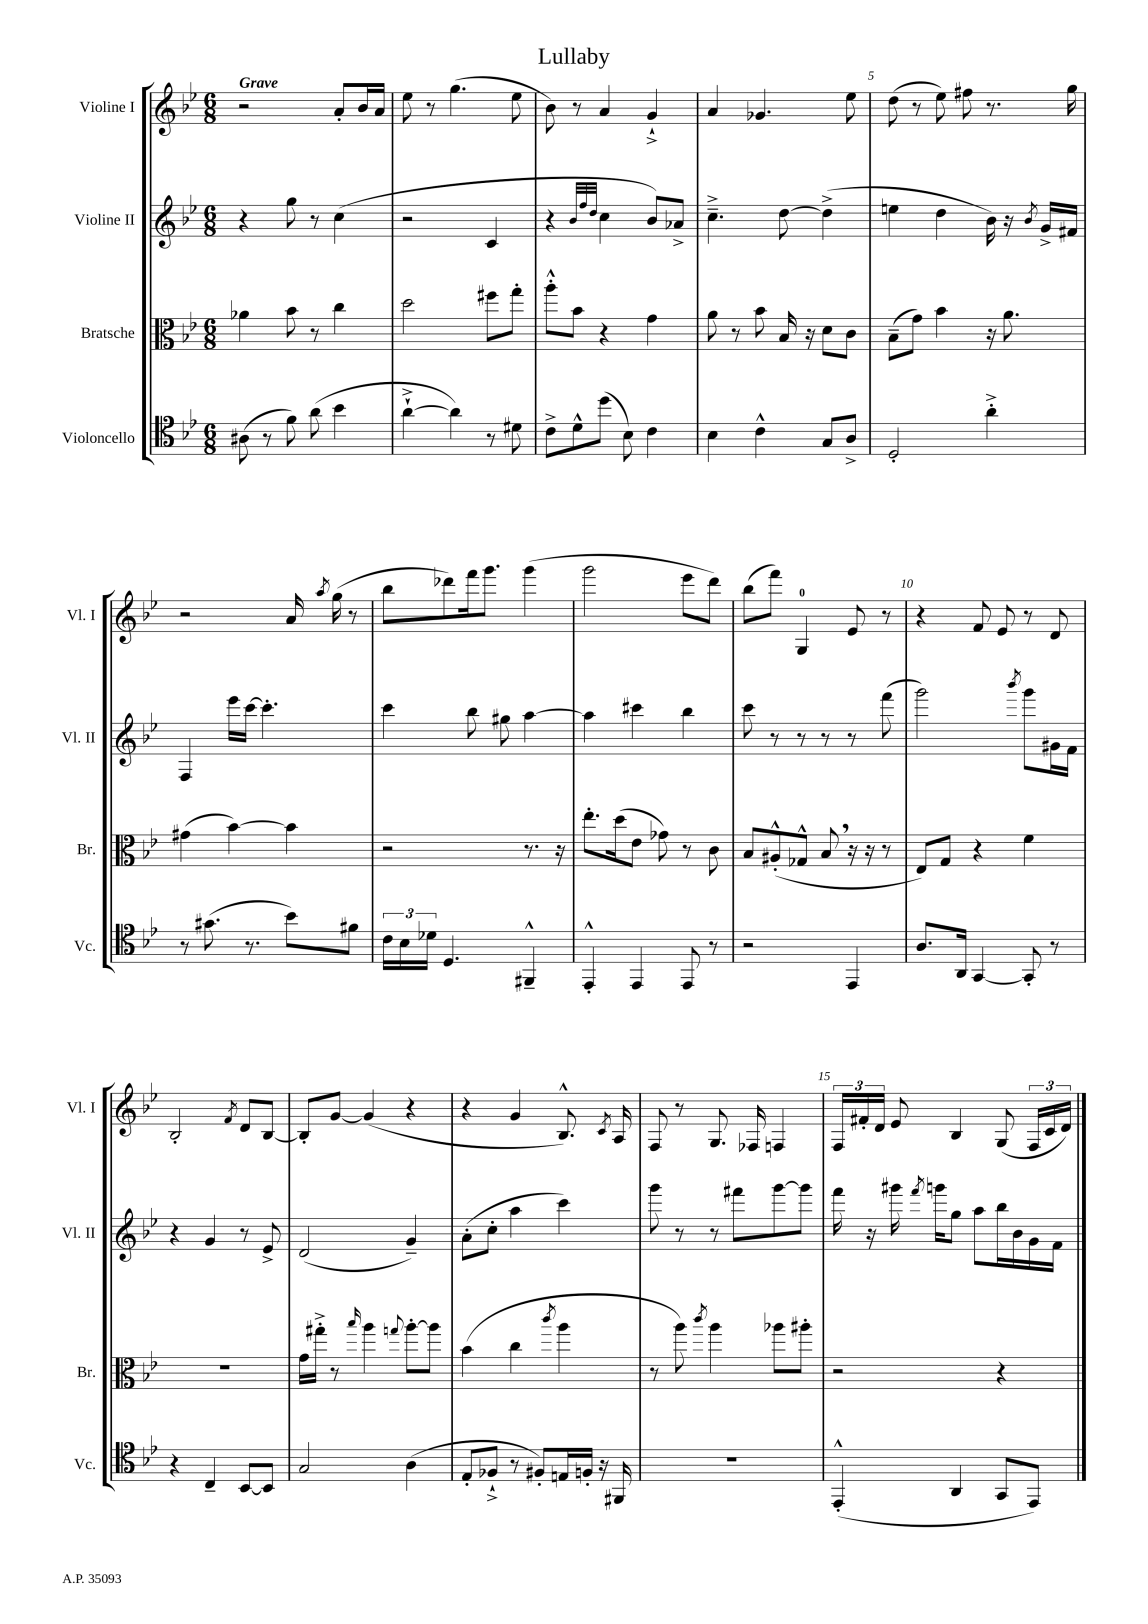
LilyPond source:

\header { title = "Lullaby" }
<<
\new StaffGroup <<
\new Staff = "s0" \with { instrumentName = "Violine I" shortInstrumentName = "Vl. I" } {
    \clef treble \key bes \major \numericTimeSignature \time 6/8 \tempo "Grave"
    \autoBeamOff r2 a'8[-. bes'16 a'16] |
    ees''8 r8 g''4.( ees''8 |
    bes'8) r8 a'4 g'4-!-> |
    a'4 ges'4. ees''8 |
    d''8( r8 ees''8) fis''8 r8. g''16 |
    r2 a'16 \acciaccatura { a''8 } g''16( r8 |
    bes''8[ des'''8) f'''16 g'''8.] g'''4( |
    g'''2 ees'''8[ d'''8]) |
    bes''8[( f'''8]) g4-0 ees'8 r8 |
    r4 f'8 ees'8 r8 d'8 |
    bes2-. \acciaccatura { f'8 } d'8[ bes8]~ |
    bes8[-. g'8]~ g'4( r4 |
    r4 g'4 bes8.-^) \acciaccatura { c'8 } a16 |
    f8 r8 g8. fes16 f4 |
    \tuplet 3/2 { f16[ fis'16-. d'16] } ees'8 bes4 g8( \tuplet 3/2 { f16[ c'16 d'16]) } \bar "|." |
}
\new Staff = "s1" \with { instrumentName = "Violine II" shortInstrumentName = "Vl. II" } {
    \clef treble \key bes \major \numericTimeSignature \time 6/8
    \autoBeamOff r4 g''8 r8 c''4( |
    r2 c'4 |
    r4 \grace { bes'32[ f''32 d''32] } c''4 bes'8[) aes'8]-> |
    c''4.---> d''8~ d''4->( |
    e''4 d''4 bes'16) r16 \acciaccatura { bes'8 } g'16[-> fis'16] |
    f4 ees'''16[ c'''16]~ c'''4.-. |
    c'''4 bes''8 gis''8 a''4~ |
    a''4 cis'''4 bes''4 |
    c'''8 r8 r8 r8 r8 f'''8( |
    g'''2) \acciaccatura { bes'''8 } g'''8[ gis'16 f'16] |
    r4 g'4 r8 ees'8-> |
    d'2( g'4--) |
    a'8[-.( c''8]-. a''4 c'''4) |
    g'''8 r8 r8 fis'''8[ g'''8~ g'''8] |
    f'''16 r16 gis'''16 \acciaccatura { f'''8 } g'''16[ g''8] a''8[ bes''16 bes'16 g'16 f'16] \bar "|." |
}
\new Staff = "s2" \with { instrumentName = "Bratsche" shortInstrumentName = "Br." } {
    \clef alto \key bes \major \numericTimeSignature \time 6/8
    \autoBeamOff aes'4 bes'8 r8 c''4 |
    d''2 fis''8[ g''8]-. |
    a''8[-.-^ bes'8] r4 g'4 |
    a'8 r8 bes'8 bes16 r16 d'8[ c'8] |
    bes8[--( g'8]) bes'4 r16 a'8. |
    gis'4( bes'4~) bes'4 |
    r2 r8. r16 |
    ees''8.[-. d''16( ees'8] ges'8) r8 c'8 |
    bes8[ ais8-.-^( ges8]-^ bes8 \breathe r16 r16 r8 |
    ees8[) g8] r4 f'4 |
    R2. |
    g'16[ gis''16]-.-> r8 \grace { bes''16 } a''4 \appoggiatura { g''8 } a''8[~-. a''8] |
    bes'4( c''4 \acciaccatura { c'''8 } a''4 |
    r8 a''8) \acciaccatura { c'''8 } a''4 aes''8[ ais''8]-. |
    r2 r4 \bar "|." |
}
\new Staff = "s3" \with { instrumentName = "Violoncello" shortInstrumentName = "Vc." } {
    \clef tenor \key bes \major \numericTimeSignature \time 6/8
    \autoBeamOff ais8( r8 f'8) a'8( bes'4 |
    a'4~-!-> a'4) r8 dis'8 |
    c'8[-> d'8-^ d''8]( bes8) c'4 |
    bes4 c'4-^ g8[ a8]-> |
    d2-. a'4-.-> |
    r8 gis'8.( r8. bes'8[) fis'8] |
    \tuplet 3/2 { c'16[ bes16 des'16] } d4. fis,4---^ |
    ees,4-.-^ ees,4 ees,8 r8 |
    r2 ees,4 |
    a8.[ a,16] g,4~ g,8-. r8 |
    r4 c4-- bes,8[~ bes,8] |
    g2 a4( |
    ees8[-. fes8]-!-> r8 fis8[-.) e16 f16]-. r16 fis,16 |
    R2. |
    ees,4-.-^( a,4 g,8[ ees,8]) \bar "|." |
}
>>
>>
\layout { \context { \Score \override BarNumber.break-visibility = ##(#f #t #t) barNumberVisibility = #(every-nth-bar-number-visible 5) } }
